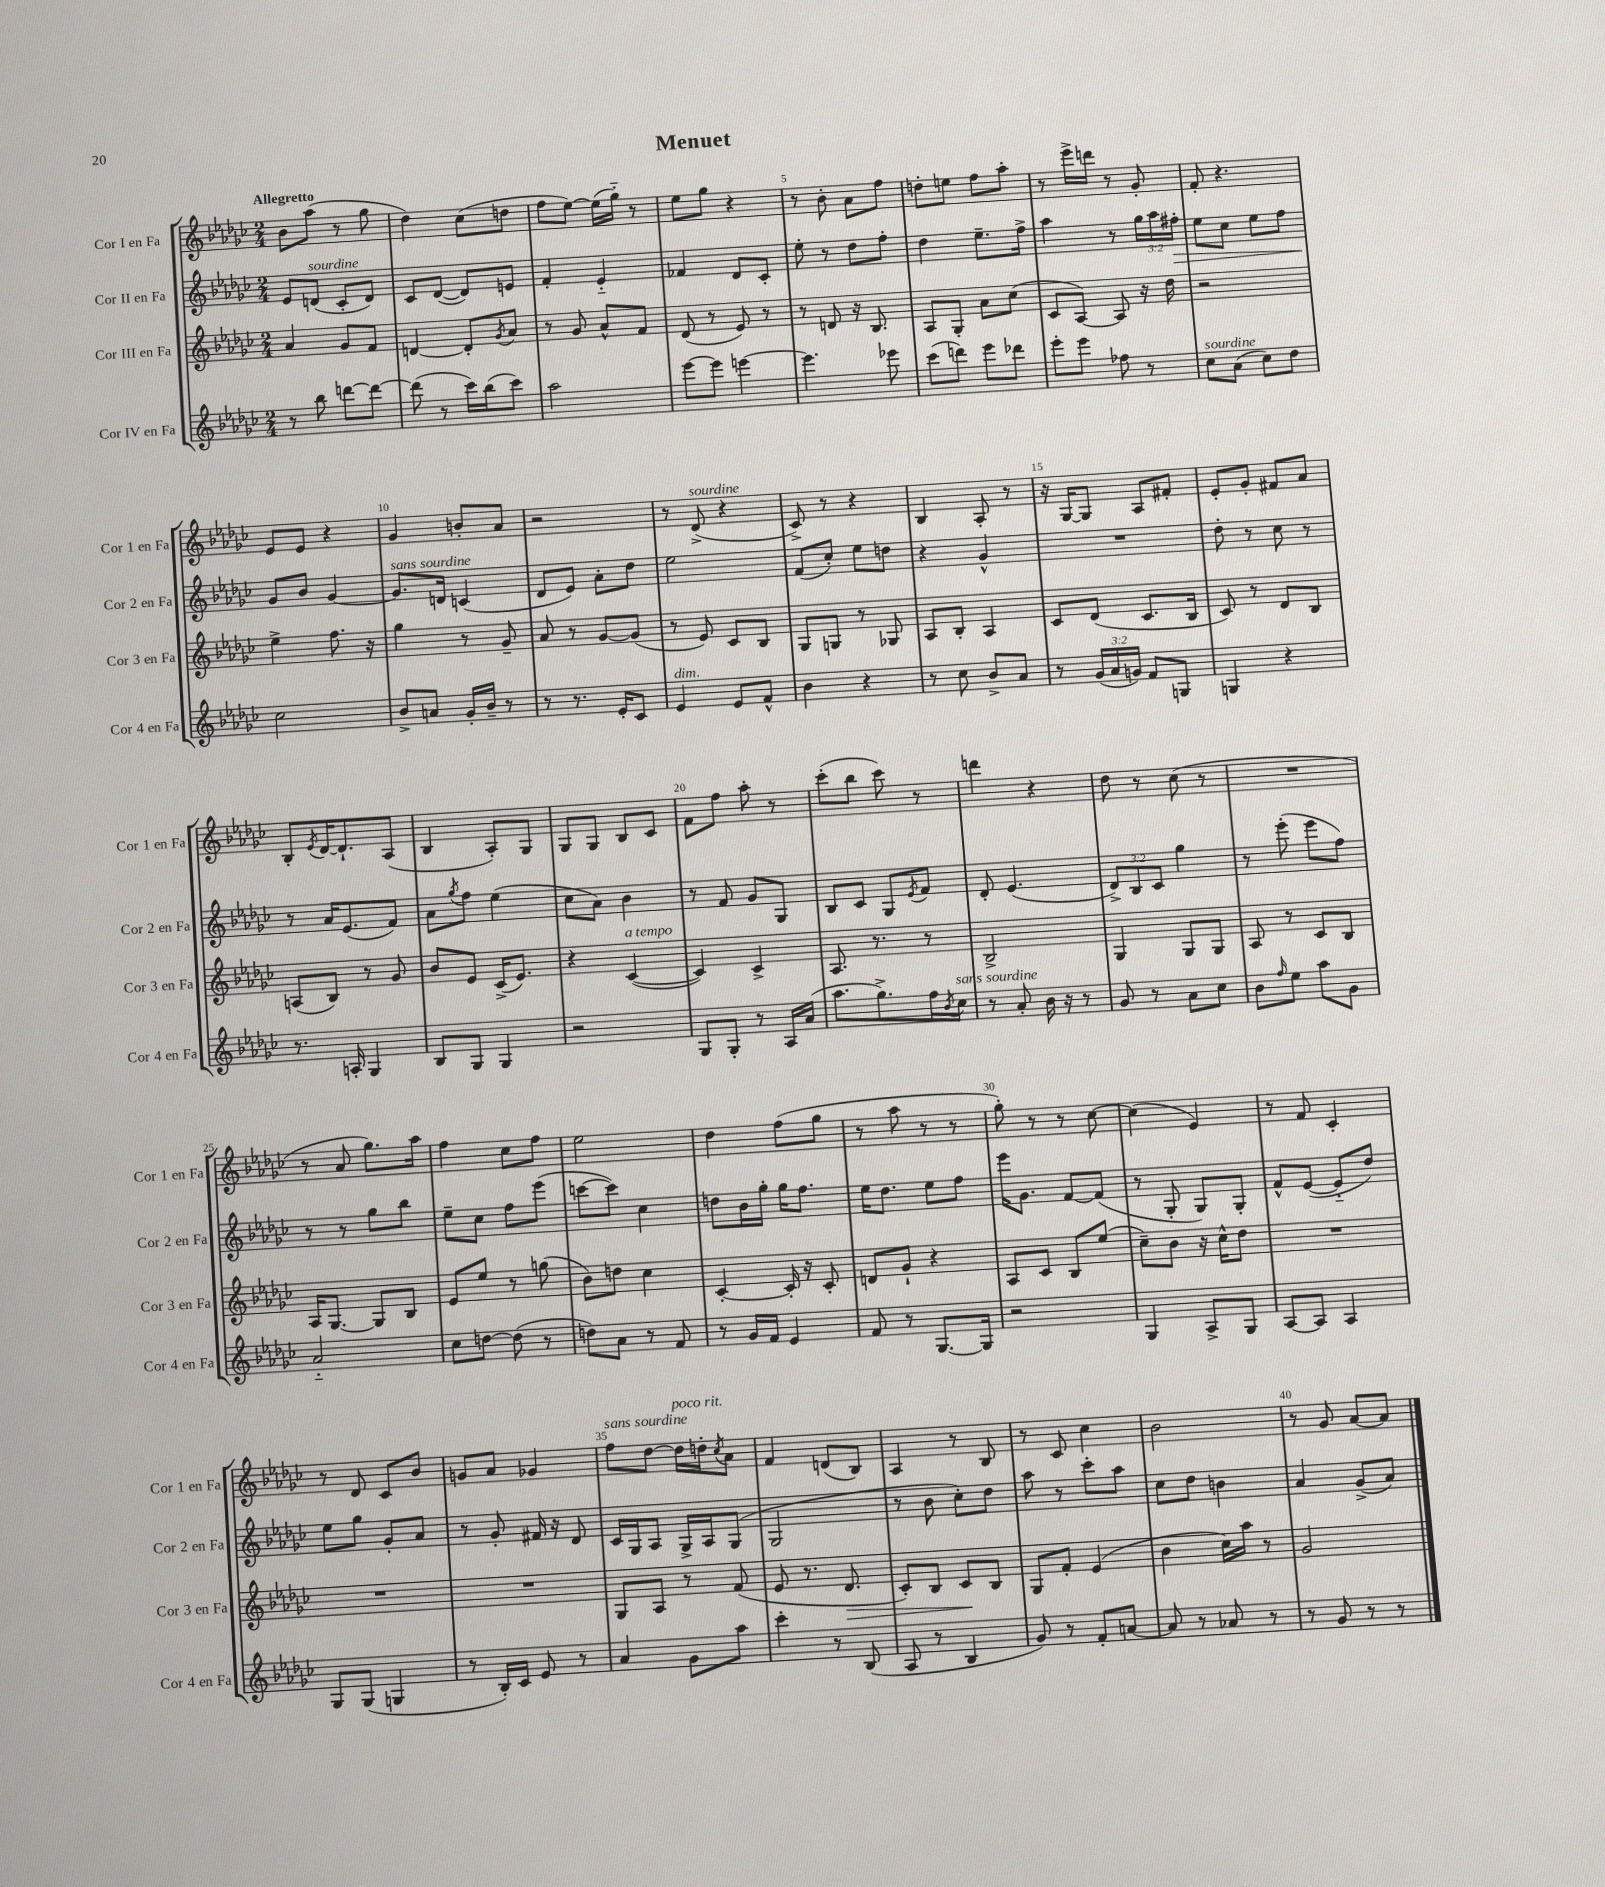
\header { title = "Menuet" }
<<
\new StaffGroup <<
\new Staff = "s0" \with { instrumentName = "Cor I en Fa" shortInstrumentName = "Cor 1 en Fa" } {
    \clef treble \key ges \major \numericTimeSignature \time 2/4 \tempo "Allegretto"
    bes'8 aes''8( r8 ges''8 |
    des''4) ces''8( d''8 |
    f''8 ees''8~) ees''16( ges''16-_) r8 |
    ees''8 ges''8 r4 |
    r8 bes'8-. aes'8 f''8 |
    d''8-. e''8 f''8 aes''8-. |
    r8 ees'''16-> d'''16 r8 ges'8-. |
    f'8-. r4. |
    ees'8 ees'8 r4 |
    ges'4 b'8-. aes'8 |
    r2 |
    r8 des'8->^\markup { \italic "sourdine" }( r4 |
    ces'8->) r8 r4 |
    bes4 aes8-. r8 |
    r16 ges16~ ges8 aes8 fis'8-. |
    ees'8-. ges'8-. fis'8 aes'8 |
    bes8-. \acciaccatura { ees'8 } des'16~ des'8.-! aes8( |
    bes4 aes8-.) ges8 |
    ges8 ges8 bes8 ces'8 |
    f'8 f''8 aes''8-. r8 |
    ces'''8-.( bes''8 ces'''8) r8 |
    d'''4 r4 |
    des''8 r8 ces''8( r8 |
    R2 |
    r8 aes'8 ges''8.) aes''16 |
    f''4 ces''8 f''8 |
    ees''2 |
    des''4 f''8( ges''8 |
    r8 aes''8 r8 r8 |
    ges''8-.) r8 r8 ces''8~ |
    ces''4( ees'4) |
    r8 f'8 ces'4-. |
    r8 des'8 ces'8 bes'8 |
    g'8 aes'8 ges'4 |
    f''8^\markup { \italic "sans sourdine" } des''8~ des''16^\markup { \italic "poco rit." } d''16-. \acciaccatura { ces''8 } aes'8 |
    f'4 d'8( bes8) |
    aes4 r8 bes8 |
    r8 ces'8 ces''4 |
    bes'2 |
    r8 ges'8 aes'8~ aes'8 \bar "|." |
}
\new Staff = "s1" \with { instrumentName = "Cor II en Fa" shortInstrumentName = "Cor 2 en Fa" } {
    \clef treble \key ges \major \numericTimeSignature \time 2/4 \override Staff.TupletNumber.text = #tuplet-number::calc-fraction-text
    ees'8 d'8^\markup { \italic "sourdine" }( ces'8-. d'8) |
    ces'8 des'8~( des'8) e'8 |
    f'4-. ees'4-_ |
    fes'4 des'8 ces'8-. |
    ees''8-. r8 des''8 f''8-. |
    des''4 ees''8.-- f''16-> |
    aes''4 r8 \tuplet 3/2 { ges''16 aes''16 fis''16-.\> } |
    ees''8 ces''8 ees''8 f''8 |
    ges'8\! bes'8 ges'4~ |
    ges'8.^\markup { \italic "sans sourdine" } d'16 c'4( |
    des'8 ees'8) aes'8-. des''8 |
    ees''2 |
    f'8( ces''8-.) ees''8 d''8 |
    r4 ges'4-^ |
    R2 |
    des''8-. r8 ces''8 r8 |
    r8 aes'16 ees'8.( f'8) |
    aes'8 \acciaccatura { ges''8 } f''8 ees''4( |
    ces''8 aes'8) bes'4 |
    r8 f'8 ges'8 ges8 |
    bes8 ces'8 ges8 \acciaccatura { ees'8 } f'8 |
    des'8-. ees'4.( |
    \tuplet 3/2 { des'8->) bes8 ces'8 } ges''4 |
    r8 ees'''8-.( ees'''8 f''8) |
    r8 r8 ges''8 bes''8 |
    ees''8-- ces''8 f''8 ees'''8( |
    c'''8~ c'''8) ces''4 |
    d''8 bes'16 ges''16-. ges''16 f''8. |
    ees''16 des''8. ees''8 f''8 |
    ees'''16 ges'8. f'8~ f'8( |
    r8 ges8-. ges8) ges8-. |
    f'8-^ ees'8~( ees'8-_ des''8) |
    ees''8 ges''8 ges'8-. aes'8 |
    r8 ges'8-. fis'16 r16 des'8 |
    ces'16 ges16 aes8 ges16-> aes16 ges8( |
    ges2 |
    r8 bes'8 ces''8-.) des''8 |
    aes''8 r8 ces'''8-. aes''8 |
    ces''8 des''8 b'4 |
    aes'4 ges'8->( aes'8) \bar "|." |
}
\new Staff = "s2" \with { instrumentName = "Cor III en Fa" shortInstrumentName = "Cor 3 en Fa" } {
    \clef treble \key ges \major \numericTimeSignature \time 2/4
    aes'4 ges'8 f'8 |
    d'4~ d'8-. \acciaccatura { ges'8 } aes'8 |
    r8 ges'8 aes'8-^ f'8 |
    des'8( r8 ees'8) r8 |
    r8 d'8 r16 bes8. |
    aes8 ges8-. aes'8 ces''8( |
    ces'8 aes8~) aes8 r16 des''16 |
    r2 |
    ees''4-> f''8. r16 |
    ges''4 r8 ges'8-- |
    aes'8 r8 ges'8~ ges'8( |
    r8 ees'8) ces'8 bes8 |
    ges8 g8 r8 ges8 |
    aes8 bes8-. aes4 |
    ces'8 des'8( ces'8. bes16 |
    ces'8) r8 des'8 bes8 |
    a8( bes8) r8 ges'8 |
    bes'8 ees'8 ces'16->( ees'8.) |
    r4 ces'4~^\markup { \italic "a tempo" }( |
    ces'4) ces'4-> |
    aes8. r8. r8 |
    bes2-> |
    ges4 ges8 ges8 |
    aes8 r8 ces'8 bes8 |
    aes16 ges8.~ ges8 bes8 |
    ees'8 ees''8 r8 g''8( |
    bes'8) d''8 ces''4 |
    ces'4~-. ces'16-. r16 ces'8-. |
    d'8 ges'8-! r4 |
    aes8 ces'8 bes8 ees''8( |
    ces''8--) bes'8 r16 ces''16-^ des''8 |
    R2 |
    R2 |
    R2 |
    ges8 aes8 r8 f'8( |
    ees'8 r8. des'8.\> |
    ces'8-.) bes8 ces'8\! bes8 |
    ges8 f'8-. ees'4( |
    bes'4 ces''16) aes''16 r8 |
    ges'2 \bar "|." |
}
\new Staff = "s3" \with { instrumentName = "Cor IV en Fa" shortInstrumentName = "Cor 4 en Fa" } {
    \clef treble \key ges \major \numericTimeSignature \time 2/4 \override Staff.TupletNumber.text = #tuplet-number::calc-fraction-text
    r8 bes''8 d'''8~ d'''8~ |
    d'''8( r8 ces'''16) bes''16( ces'''8) |
    aes''2 |
    ees'''8~ ees'''8 e'''4~ |
    e'''4. ees'''8 |
    ces'''8( d'''8) ees'''8 des'''8 |
    ees'''8-. ees'''8 fes''8 r8 |
    ces''8^\markup { \italic "sourdine" } aes'8( ces''8) des''8 |
    ces''2 |
    bes'8-> a'8 ges'16-. bes'16-- r8 |
    r8 r8. ees'16-. ces'8 |
    ees'4^\markup { \italic "dim." } ees'8 f'8-^ |
    bes'4 r4 |
    r8 ces''8 bes'8-> aes'8 |
    r8 \tuplet 3/2 { ges'16( aes'16 g'16) } f'8 g8 |
    g4 r4 |
    r8. a16-. ges4 |
    bes8 ges8 ges4 |
    r2 |
    ges8 ges8-. r8 aes16 aes'16( |
    aes''8. ges''8.->) f''16 \acciaccatura { bes'8 } ces''16^\markup { \italic "sans sourdine" } |
    r8 aes'8-. bes'16 r16 r8 |
    ges'8 r8 aes'8 ces''8 |
    bes'8 \grace { f''16 } ees''8 aes''8 ges'8 |
    aes'2-_ |
    ces''8 d''8~ d''8( r8 |
    d''8) aes'8 r8 f'8 |
    r8 ges'16 f'16 ees'4 |
    f'8 r8 ges8.~ ges16 |
    r2 |
    ges4 aes8-> ges8 |
    aes8~ aes8 aes4 |
    ges8 ges8( g4 |
    r8 bes16-.) ces'16 ees'8 r8 |
    aes'4 ges'8 aes''8 |
    ces'''4-. r8 bes8( |
    aes8 r8 bes4 |
    ges'8) r8 f'8-. a'8~ |
    a'8 r8 aes'8 r8 |
    r8 ges'8 r8 r8 \bar "|." |
}
>>
>>
\layout { \context { \Score \override BarNumber.break-visibility = ##(#f #t #t) barNumberVisibility = #(every-nth-bar-number-visible 5) } }
